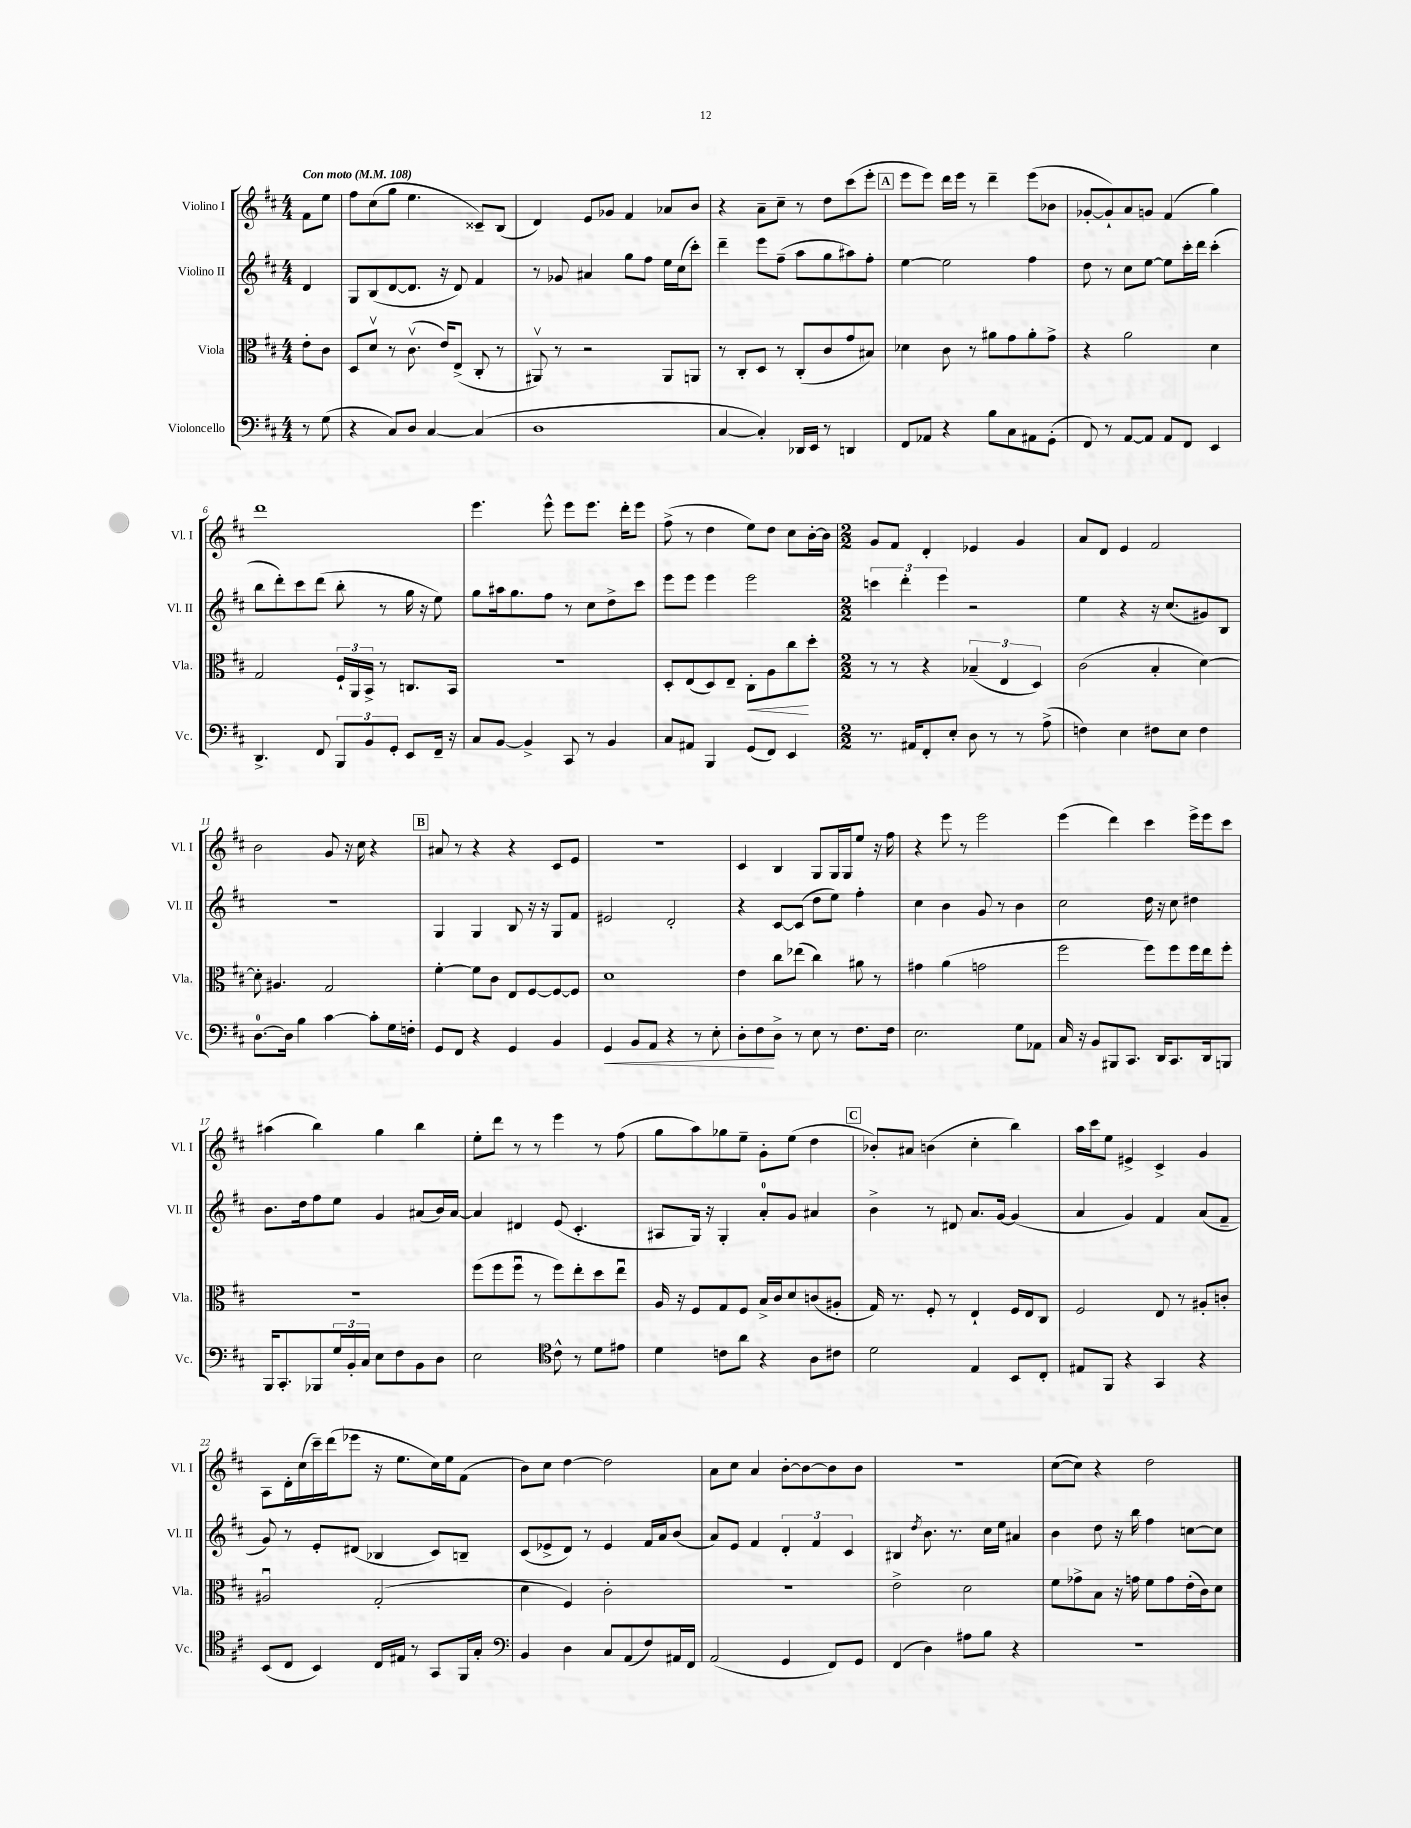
<<
\new StaffGroup <<
\new Staff = "s0" \with { instrumentName = "Violino I" shortInstrumentName = "Vl. I" } {
    \clef treble \key d \major \numericTimeSignature \time 4/4 \partial 4 \tempo "Con moto" 4 = 108
    fis'8 e''8 |
    fis''8 cis''8( g''8 e''4. cisis'8--) b8( |
    d'4) e'8 ges'8 fis'4 aes'8 b'8 |
    r4 a'8-- cis''8-- r8 d''8 cis'''8( e'''8-. |
    \mark \markup { \box "A" } e'''8 e'''8) d'''16 e'''16 r8 d'''4-- e'''8( bes'8 |
    ges'8~-. ges'8-!) a'8 g'8 fis'4( g''4) |
    d'''1 |
    e'''4. e'''8-^ e'''8 e'''8. d'''16-. e'''8 |
    fis''8->( r8 d''4 e''8) d''8 cis''8 b'16~-. b'16 |
    \numericTimeSignature \time 2/2 g'8 fis'8 d'4-. ees'4 g'4 |
    a'8 d'8 e'4 fis'2 |
    b'2 g'8 r16 cis''16 r4 |
    \mark \markup { \box "B" } ais'8 r8 r4 r4 cis'8 e'8 |
    R1 |
    cis'4 b4 g8 g16 g16 e''8 r16 fis''16 |
    r4 e'''8 r8 e'''2 |
    e'''4( d'''4) cis'''4 e'''16-> e'''16 cis'''8 |
    ais''4( b''4) g''4 b''4 |
    e''8-. d'''8 r8 r8 e'''4 r8 fis''8( |
    g''8 a''8) ges''8 e''8-- g'8-. e''8( d''4 |
    \mark \markup { \box "C" } bes'8-.) ais'8 b'4( cis''4-. b''4) |
    a''16 cis'''16 e''8 eis'4-> cis'4-> g'4 |
    a8 d'16-. cis''16( cis'''16--) d'''16( ees'''8 r16 e''8. cis''16) e''16 fis'8( |
    b'8) cis''8 d''4~ d''2 |
    a'8 cis''8 a'4 b'8~-. b'8~ b'8 b'8 |
    R1 |
    cis''8~( cis''8) r4 d''2 \bar "|." |
}
\new Staff = "s1" \with { instrumentName = "Violino II" shortInstrumentName = "Vl. II" } {
    \clef treble \key d \major \numericTimeSignature \time 4/4 \partial 4
    d'4 |
    g8 b8( d'8~ d'8. r16 d'8) fis'4 |
    r8 ges'8 ais'4 g''8 fis''8 e''16 cis''16( cis'''8-.) |
    d'''4-- e'''8 fis''8--( a''8 g''8 ais''8) fis''8-. |
    \mark \markup { \box "A" } e''4~ e''2 fis''4 |
    d''8 r8 cis''8 e''8~ e''8 cis'''16-. d'''16 cis'''4-.( |
    b''8 d'''8-.) cis'''8 d'''8( b''8-. r8 g''16 r16 e''8) |
    g''8 ais''16 g''8. fis''8 r8 cis''8 d''8-> cis'''8 |
    e'''8 e'''8 e'''4 e'''2 |
    \numericTimeSignature \time 2/2 \tuplet 3/2 { c'''4 d'''4-. e'''4 } r2 |
    e''4 r4 r16 cis''8.( gis'8) b8 |
    R1 |
    \mark \markup { \box "B" } g4 g4 b8 r16 r16 g8 fis'8 |
    eis'2 d'2-. |
    r4 cis'8~ cis'8( d''8 e''8) fis''4-. |
    cis''4 b'4 g'8 r8 b'4 |
    cis''2 d''16 r16 cis''8 dis''4 |
    b'8. d''16 fis''8 e''8 g'4 ais'8( b'16) ais'16~ |
    ais'4 dis'4 e'8( cis'4.-. |
    ais8 g16) r16 g4-. a'8-0-. g'8 ais'4 |
    \mark \markup { \box "C" } b'4-> r8 dis'8 a'8. g'16~ g'4( |
    a'4 g'4) fis'4 a'8( fis'8-- |
    g'8) r8 e'8-. dis'8( bes4 cis'8) b8-- |
    cis'8( ees'8-> d'8) r8 ees'4 fis'16 a'16 b'8( |
    a'8) e'8 fis'4 \tuplet 3/2 { d'4-. fis'4 cis'4 } |
    bis4 \acciaccatura { d''8 } b'8. r8. cis''16 e''16 ais'4 |
    b'4 d''8 r16 b''16 fis''4 c''8~ c''8 \bar "|." |
}
\new Staff = "s2" \with { instrumentName = "Viola" shortInstrumentName = "Vla." } {
    \clef alto \key d \major \numericTimeSignature \time 4/4 \partial 4
    e'8-. cis'8 |
    d8 d'8\upbow r8 cis'8.\upbow( e'16) e8->( cis8-. r8 |
    ais,8\upbow) r8 r2 ais,8 a,8 |
    r8 cis8-. d8 r8 cis8-.( cis'8 g'8 bis8) |
    \mark \markup { \box "A" } des'4 cis'8 r8 ais'8 g'8 ais'8-. g'8-> |
    r4 a'2 d'4 |
    g2 \tuplet 3/2 { fis16-! a,16 b,16-> } r8 c8. b,16 |
    R1 |
    d8-. e8( d8) e8-- cis8-.\< a8 cis''8\! d''8-. |
    \numericTimeSignature \time 2/2 r8 r8 r4 \tuplet 3/2 { bes4--( e4 d4) } |
    cis'2( b4-. d'4~) |
    d'8-. ais4. g2 |
    \mark \markup { \box "B" } fis'4~-. fis'8 cis'8 e8 fis8~ fis8~ fis8 |
    d'1 |
    e'4 cis''8 ees''8( cis''4) ais'8 r8 |
    gis'4 a'4( g'2 |
    fis''2 fis''8) fis''8 fis''16 e''16 fis''8-. |
    R1 |
    fis''8( fis''8 fis''8\downbow r8 fis''8) e''8-. d''8 e''8\downbow |
    a16 r16 fis8 g8 fis8 b16-> cis'16 d'8 c'8( ais8-. |
    \mark \markup { \box "C" } g16) r8. fis8-. r8 e4-! fis16 e16 cis8 |
    fis2 e8 r8 ais8-. c'8-. |
    ais2\downbow g2-.( |
    d'4 fis4) cis'2-. |
    r1 |
    e'2-> d'2 |
    fis'8 ges'8-> b8 r16 g'16 fis'8 g'8 e'16-.( cis'16) d'8 \bar "|." |
}
\new Staff = "s3" \with { instrumentName = "Violoncello" shortInstrumentName = "Vc." } {
    \clef bass \key d \major \numericTimeSignature \time 4/4 \partial 4
    r8 g8( |
    r4 cis8) d8 cis4~ cis4( |
    d1 |
    cis4~ cis4-.) des,16 e,16 r8 d,4 |
    \mark \markup { \box "A" } fis,8 aes,8 r4 b8 cis8 ais,8 g,8-.( |
    fis,8) r8 a,8~ a,8 a,8 fis,8 e,4 |
    d,4.-> fis,8 \tuplet 3/2 { b,,8 b,8 g,8-. } e,8 fis,16-- r16 |
    cis8 b,8~ b,4-> cis,8 r8 b,4 |
    cis8 ais,8 b,,4 g,8( fis,8) e,4 |
    \numericTimeSignature \time 2/2 r8. ais,16 fis,8-. e8-. d8 r8 r8 a8->( |
    f4) e4 fis8 e8 fis4 |
    d8.-0~ d16 b4 cis'4~ cis'8-. g16 f16-. |
    \mark \markup { \box "B" } g,8 fis,8 r4 g,4 b,4 |
    g,4\< b,8 a,8 r4 r8 e8-. |
    d8-. fis8\! d8-> r8 e8 r8 fis8. fis16 |
    e2. g8 aes,8 |
    cis16 r16 b,8 bis,,8 cis,8. d,16 cis,8. d,16 b,,8 |
    b,,16 cis,8.-. bes,,8 \tuplet 3/2 { g16 b,16-. cis16 } e8 fis8 b,8 d8 |
    e2 \clef tenor cis'8-^ r8 d'8 eis'8 |
    d'4 c'8 a'8 r4 a8 cis'8 |
    \mark \markup { \box "C" } d'2 e4 b,8 cis8-. |
    eis8 fis,8 r4 g,4 r4 |
    b,8( cis8 b,4) cis16 eis16 r8 g,8 fis,16 g16-. |
    \clef bass b,4 d4 cis8 a,8( fis8) ais,16 fis,16 |
    a,2( g,4 fis,8) g,8 |
    fis,4( d4) ais8 b8 r4 |
    r1 \bar "|." |
}
>>
>>
